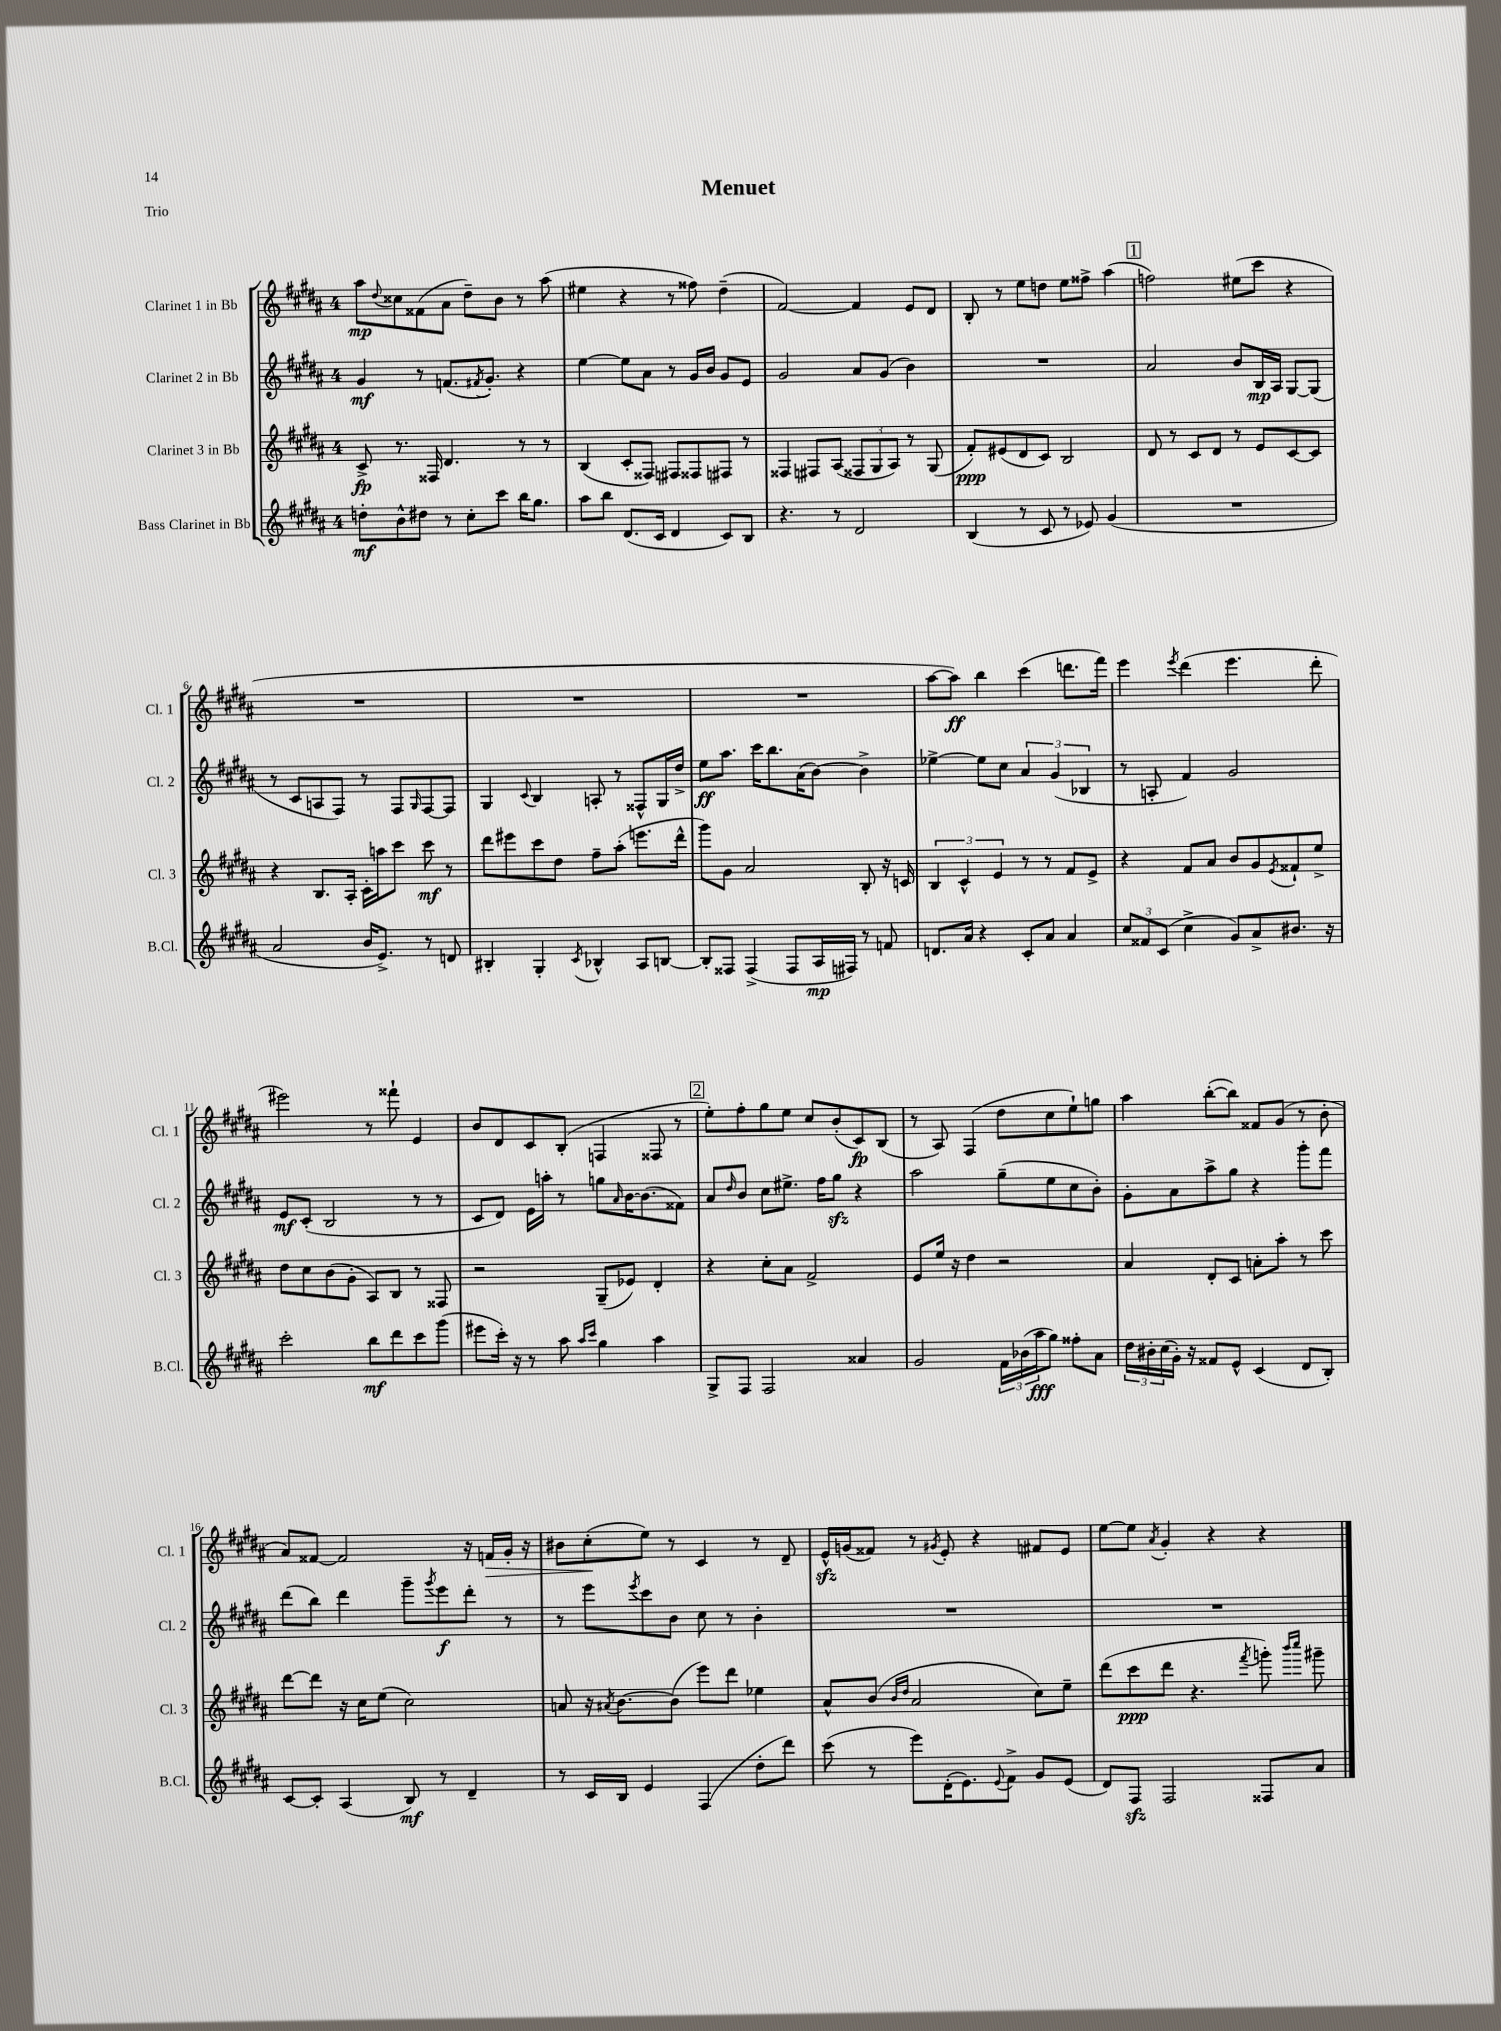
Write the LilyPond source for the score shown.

\header { title = "Menuet" piece = "Trio" }
<<
\new StaffGroup <<
\new Staff = "s0" \with { instrumentName = "Clarinet 1 in Bb" shortInstrumentName = "Cl. 1" } {
    \clef treble \key b \major \once \override Staff.TimeSignature.style = #'single-digit \time 4/4
    ais''8\mp \appoggiatura { dis''8 } cisis''8 fisis'8( ais'8 dis''8--) b'8 r8 ais''8( |
    eis''4 r4 r8 fisis''8) dis''4--( |
    fis'2~) fis'4 e'8 dis'8 |
    b8-. r8 e''8 d''8 e''8 fisis''8-> ais''4( |
    \mark \markup { \box "1" } f''2) eis''8( cis'''8 r4 |
    R1 |
    R1 |
    R1 |
    ais''8~ ais''8\ff) b''4 cis'''4( d'''8. fis'''16) |
    e'''4 \acciaccatura { e'''8 } dis'''4( e'''4. dis'''8-. |
    eis'''2) r8 fisis'''8-! e'4 |
    b'8 dis'8 cis'8 b8-.( f4 fisis8 r8 |
    \mark \markup { \box "2" } e''8-.) fis''8-. gis''8 e''8 cis''8 b'8-.( cis'8\fp) b8( |
    r8 ais8) fis4( dis''8 cis''8 e''8-!) g''8 |
    ais''4 b''8~-.( b''8) fisis'8 gis'8( r8 b'8-. |
    ais'8) fisis'8~ fisis'2 r16 f'16\> gis'16-. r16 |
    bis'8 cis''8-.\!( e''8) r8 cis'4 r8 dis'8-- |
    e'16-^\sfz g'16( fisis'8) r8 \acciaccatura { gis'8 } e'8-. r4 fis'8 e'8 |
    e''8~ e''8 \acciaccatura { ais'8 } gis'4-. r4 r4 \bar "|." |
}
\new Staff = "s1" \with { instrumentName = "Clarinet 2 in Bb" shortInstrumentName = "Cl. 2" } {
    \clef treble \key b \major \once \override Staff.TimeSignature.style = #'single-digit \time 4/4
    gis'4\mf r8 f'8.( \acciaccatura { fis'8 } gis'8.-.) r4 |
    e''4~ e''8 ais'8 r8 gis'16 b'16 gis'8 e'8 |
    gis'2 ais'8 gis'8( b'4) |
    R1 |
    \mark \markup { \box "1" } ais'2 b'8 b16\mp ais16 gis8~ gis8( |
    r8 cis'8 a8 fis8) r8 fis8 \grace { gis16 } fis8~ fis8 |
    gis4 \appoggiatura { cis'8 } b4 a8-. r8 fisis8-^ gis16 dis''16-> |
    e''8\ff ais''8. cis'''16 b''8. ais'16( b'8~) b'4-> |
    ees''4~-> ees''8 cis''8 \tuplet 3/2 { ais'4 gis'4( bes4 } |
    r8 a8-. fis'4) gis'2 |
    e'8\mf cis'8-.( b2 r8 r8 |
    cis'8 dis'8) e'16 a''16-. r8 g''8 \grace { ais'16 } b'16~ b'8.( fisis'8) |
    \mark \markup { \box "2" } ais'8 \grace { dis''16 } b'8 cis''8 eis''8.-> fis''16 gis''8\sfz r4 |
    ais''2 gis''8--( e''8 cis''8 b'8-.) |
    gis'8-. ais'8 ais''8-> gis''8 r4 gis'''8-. fis'''8 |
    dis'''8( b''8) dis'''4 gis'''8-- \acciaccatura { gis'''8 } e'''8\f dis'''8-. r8 |
    r8 e'''8 \acciaccatura { e'''8 } cis'''8 b'8 cis''8 r8 b'4-. |
    R1 |
    R1 \bar "|." |
}
\new Staff = "s2" \with { instrumentName = "Clarinet 3 in Bb" shortInstrumentName = "Cl. 3" } {
    \clef treble \key b \major \once \override Staff.TimeSignature.style = #'single-digit \time 4/4
    cis'8->\fp r8. fisis16 dis'4. r8 r8 |
    b4( cis'8-. fisis8) fis8 fisis8 fis8 r8 |
    fisis4 fis8 ais8( \tuplet 3/2 { fisis8 gis8 ais8) } r8 gis8( |
    fis'8-.\ppp) eis'8( dis'8 cis'8) b2 |
    \mark \markup { \box "1" } dis'8 r8 cis'8 dis'8 r8 e'8 cis'8~ cis'8 |
    r4 b8. ais16-. cis'16-. a''16 cis'''8 cis'''8\mf r8 |
    dis'''8 eis'''8 cis'''8 dis''8 fis''8-- ais''8-.( e'''8. dis'''16-^ |
    gis'''8) gis'8 ais'2 b8-. r16 c'16 |
    \tuplet 3/2 { b4 cis'4-^ e'4 } r8 r8 fis'8 e'8-> |
    r4 fis'8 ais'8 b'8 gis'8 \acciaccatura { e'8 } fisis'8-! e''8-> |
    dis''8 cis''8 b'8( gis'8-. ais8) b8 r8 fisis8 |
    r2 gis8--( ees'8) dis'4-. |
    \mark \markup { \box "2" } r4 cis''8-. ais'8 fis'2-> |
    e'8 e''16 r16 dis''4 r2 |
    ais'4 dis'8-. cis'8 a'8-. ais''8-. r8 cis'''8 |
    dis'''8~ dis'''8 r16 cis''16 e''8( cis''2) |
    a'8 r16 \acciaccatura { ais'8 } b'8.~ b'8( e'''8) dis'''8 ees''4 |
    ais'8-^ b'8( \grace { b'16 dis''16 } ais'2 cis''8) e''8-- |
    dis'''8( cis'''8\ppp dis'''8 r4. \acciaccatura { fis'''8 } g'''8-.) \grace { b'''16 cis''''16 } gis'''8-- \bar "|." |
}
\new Staff = "s3" \with { instrumentName = "Bass Clarinet in Bb" shortInstrumentName = "B.Cl." } {
    \clef treble \key b \major \once \override Staff.TimeSignature.style = #'single-digit \time 4/4
    d''8-.\mf b'8-^ dis''8 r8 cis''8-. cis'''8 b''16 gis''8. |
    ais''8 b''8 dis'8.( cis'16 dis'4 cis'8) b8 |
    r4. r8 dis'2 |
    b4( r8 cis'8 r8 ees'8) gis'4( |
    \mark \markup { \box "1" } R1 |
    ais'2 b'16 e'8.->) r8 d'8 |
    bis4-. gis4-. \acciaccatura { cis'8 } bes4-^ ais8 b8~ |
    b8-. fisis8 fisis4->( fisis8 ais16\mp fis16) r8 f'8 |
    d'8. ais'16 r4 cis'8-. ais'8 ais'4 |
    \tuplet 3/2 { cis''8 fisis'8 cis'8( } cis''4-> gis'8) ais'8-> bis'8. r16 |
    cis'''2-. b''8\mf dis'''8 cis'''8 gis'''8( |
    eis'''8 cis'''16-.) r16 r8 ais''8 \grace { ais''16 cis'''16 } gis''4 ais''4 |
    \mark \markup { \box "2" } gis8-> fis8 fis2 aisis'4 |
    gis'2 \tuplet 3/2 { fis'16 bes'16( ais''16\fff } gis''8) fisis''8-. ais'8 |
    \tuplet 3/2 { dis''16 bis'16-. cis''16( } gis'16-.) r16 fisis'8 e'8-^ cis'4( dis'8 b8-.) |
    cis'8~ cis'8-. ais4( b8\mf) r8 dis'4-- |
    r8 cis'16 b16 e'4 fis4( dis''8-. dis'''8) |
    cis'''8( r8 e'''8) dis'16-.( e'8.) \appoggiatura { e'8 } fis'8-> gis'8 e'8( |
    dis'8) fis8\sfz fis2 fisis8 ais'8 \bar "|." |
}
>>
>>
